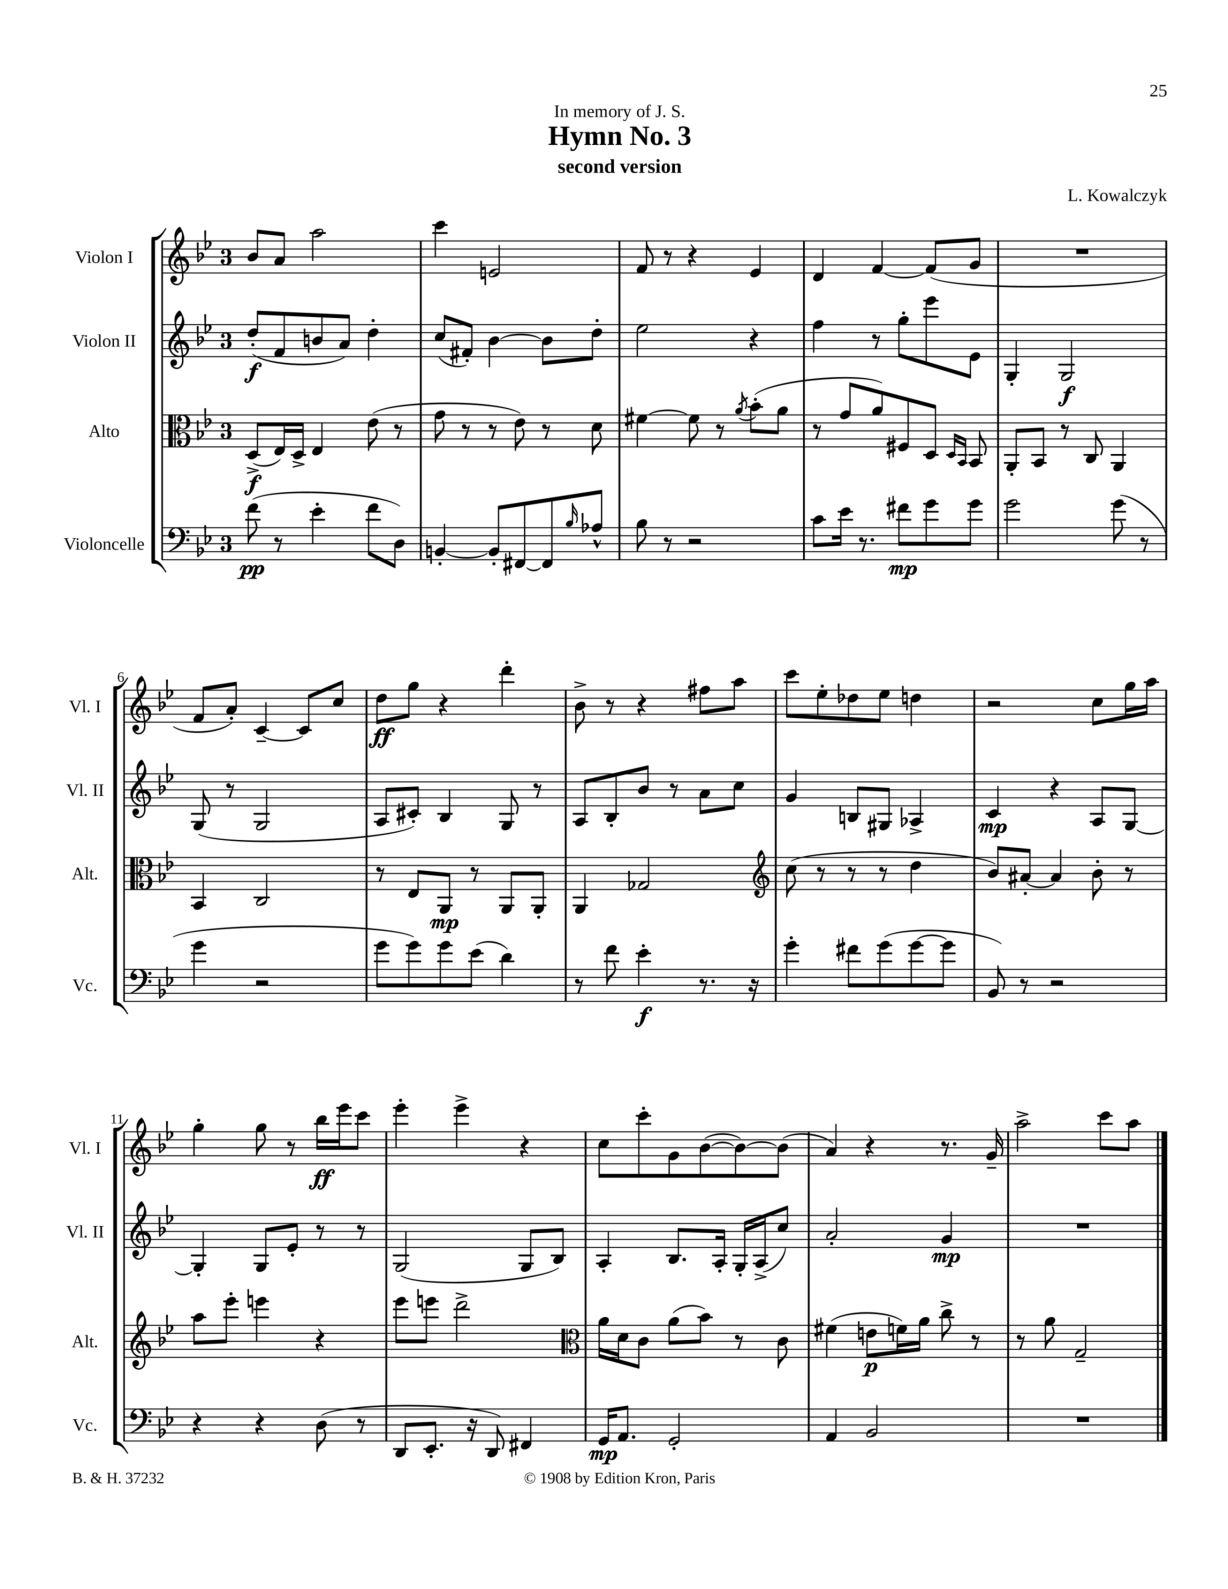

**kern	**kern	**kern	**kern
*staff4	*staff3	*staff2	*staff1
*clefF4	*clefC3	*clefG2	*clefG2
*k[b-e-]	*k[b-e-]	*k[b-e-]	*k[b-e-]
*M3/4	*M3/4	*M3/4	*M3/4
(8f	(8D^	(8dd'	8b-
8r	16E-)	8f	8a
.	16D^	.	.
4e-'	4E-	8b	2aa
.	.	8a)	.
8f	(8e-	4dd'	.
8D)	8r	.	.
=	=	=	=
[4BB'	8g	(8cc	4ccc
.	8r	8f#')	.
8BB']	8r	[4b-	2e
[8FF#	8e-)	.	.
8FF#]	8r	8b-]	.
16qqB-	.	.	.
8A-^^	8d	8dd'	.
=	=	=	=
8B-	[4f#	2ee-	8f
8r	.	.	8r
2r	8f#]	.	4r
.	8r	.	.
.	8qa	.	.
.	(8b-'	4r	4e-
.	8a	.	.
=	=	=	=
8c	8r	4ff	4d
16e-	8g	.	.
8.r	.	.	.
.	8a)	8r	[4f
8f#	8F#	8gg'	.
8g	8D	8eee-	(8f]
.	16qqD	.	.
.	16qqBB-	.	.
8g	8BB-	8e-	8g
=	=	=	=
2g	8AA'	4G'	2.r
.	8BB-	.	.
.	8r	2G	.
.	8C	.	.
(8g	4AA	.	.
8r	.	.	.
=	=	=	=
4g	4BB-	(8G	8f
.	.	8r	8a')
2r	2C	2G	[4c~
.	.	.	8c]
.	.	.	8cc
=	=	=	=
8g	8r	8A	8dd
8g)	8E-	8c#')	8gg
8g	8AA	4B-	4r
(8e-	8r	.	.
4d)	8AA	8G	4ddd'
.	8AA'	8r	.
=	=	=	=
8r	4AA	8A	8b-^
8f	.	8B-'	8r
4e-'	2G-	8b-	4r
.	.	8r	.
8.r	.	8a	8ff#
.	.	8cc	8aa
16r	.	.	.
=	=	=	=
*	*clefG2	*	*
4g'	(8cc	4g	8ccc
.	8r	.	8ee-'
8f#	8r	8B	8dd-
(8g	8r	8G#	8ee-
[8g	4dd	4A-^	4dd
8g]	.	.	.
=	=	=	=
8BB-)	8b-)	4c	2r
8r	[8a#'	.	.
2r	4a#]	4r	.
.	8b-'	8A	8cc
.	8r	[8G	16gg
.	.	.	16aa
=	=	=	=
4r	8aa	4G']	4gg'
.	8eee-'	.	.
4r	4eee	8G	8gg
.	.	8e-'	8r
(8D	4r	8r	16bb-
.	.	.	16eee-
8r	.	8r	8ccc
=	=	=	=
8DD	8eee-	(2G	4eee-'
8.EE-'	8eee	.	.
.	2ddd^	.	4eee-^
16r	.	.	.
8DD)	.	.	.
4FF#	.	8G	4r
.	.	8B-)	.
=	=	=	=
*	*clefC3	*	*
16GG	16a	4A'	8cc
8.AA	16d	.	.
.	8c	.	8ccc'
2GG'	(8a	8.B-	8g
.	8b-)	.	([8b-
.	.	16A'	.
.	8r	16G'	8b-_)
.	.	(16A^	.
.	8c	8cc)	(8b-]
=	=	=	=
4AA	(4f#	2a'	4a)
2BB-	8e	.	4r
.	16f)	.	.
.	16a	.	.
.	8cc^	4g	8.r
.	8r	.	.
.	.	.	16g~
=	=	=	=
2.r	8r	2.r	2aa^
.	8a	.	.
.	2G~	.	.
.	.	.	8ccc
.	.	.	8aa
==	==	==	==
*-	*-	*-	*-
